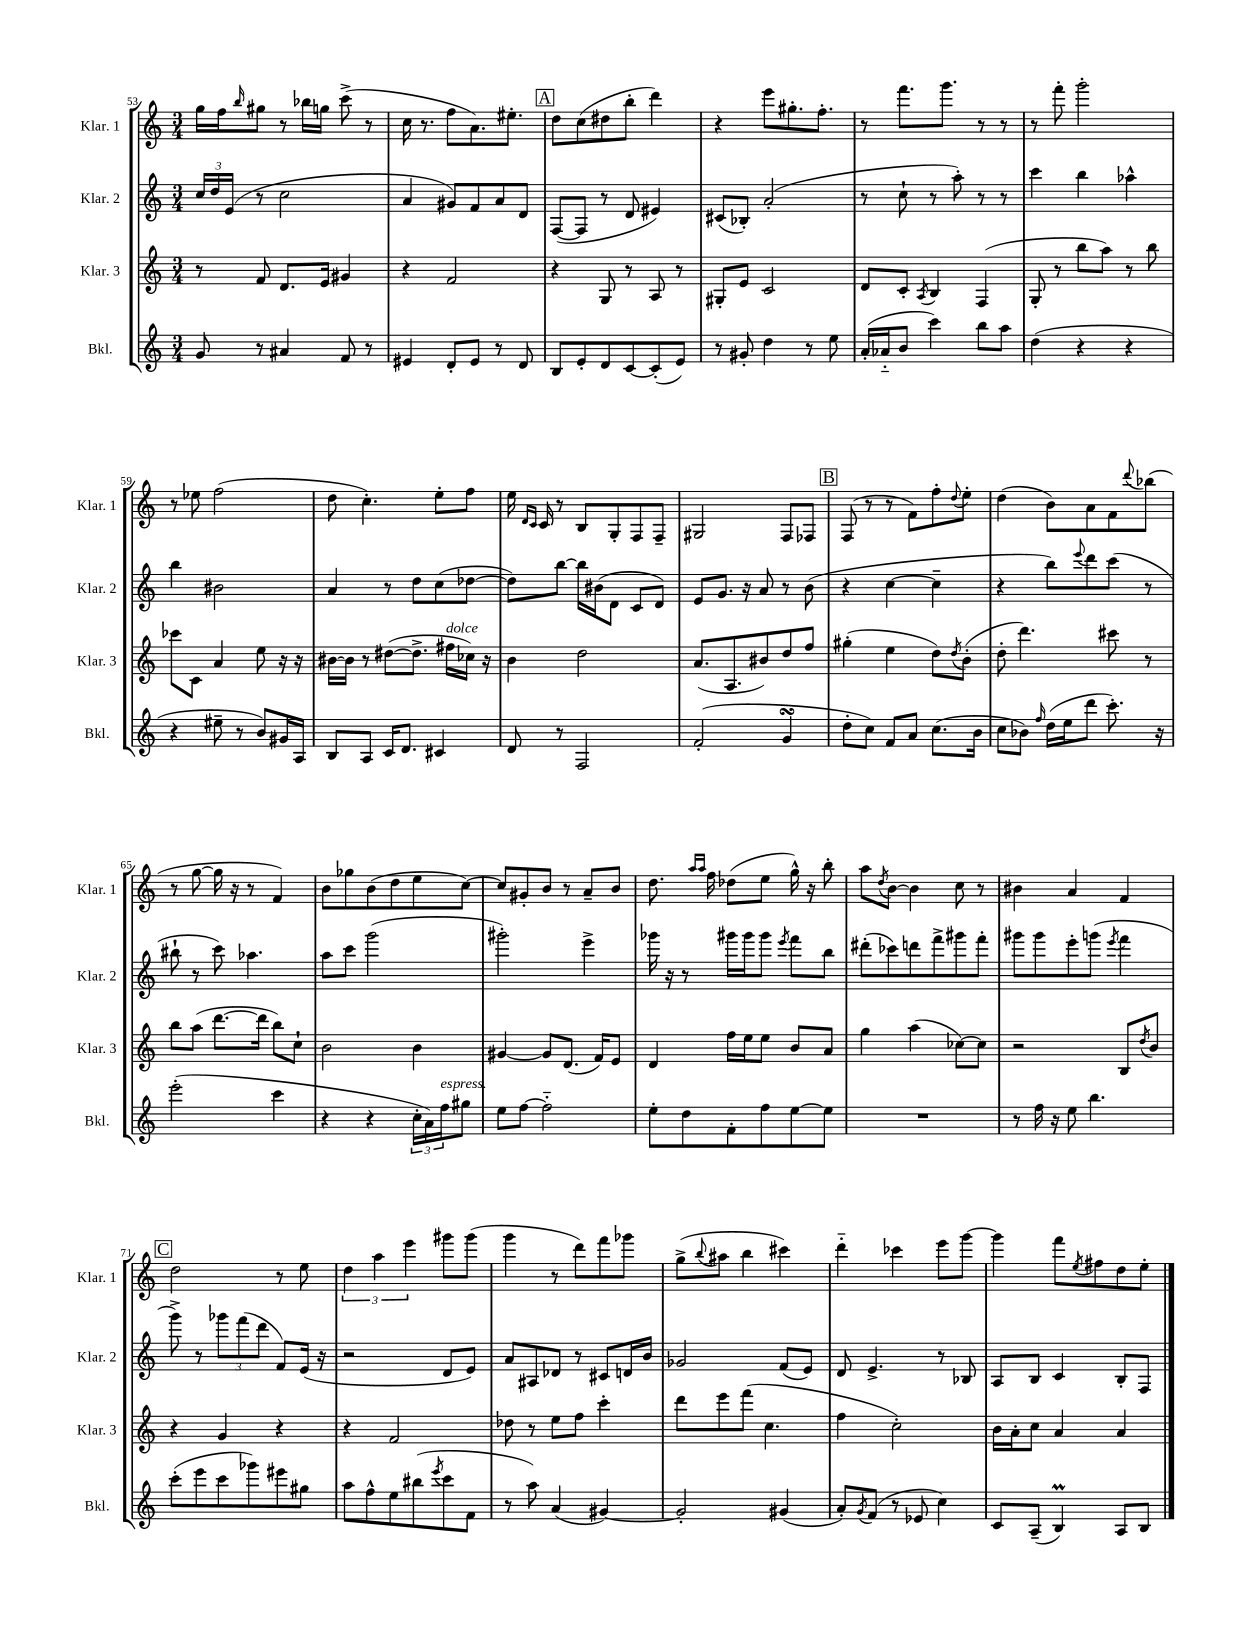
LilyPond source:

<<
\new StaffGroup <<
\new Staff = "s0" \with { instrumentName = "Klar. 1" shortInstrumentName = "Klar. 1" } {
    \clef treble \key c \major \numericTimeSignature \time 3/4
    g''16 f''16 \grace { b''16 } gis''8 r8 bes''16 g''16 c'''8->( r8 |
    c''16 r8. f''8 a'8.) eis''8.-. |
    \mark \markup { \box "A" } d''8 c''8( dis''8 b''8-. d'''4) |
    r4 e'''8 gis''8.-. f''8.-. |
    r8 f'''8. g'''8. r8 r8 |
    r8 f'''8-. g'''2-. |
    r8 ees''8 f''2( |
    d''8 c''4.-.) e''8-. f''8 |
    e''16 \grace { d'16 c'16 } c'16 r8 b8 g8-. f8 f8-- |
    gis2 f8 fes8 |
    \mark \markup { \box "B" } f8( r8 r8 f'8) f''8-. \appoggiatura { d''8 } e''8-. |
    d''4( b'8) a'8 f'8 \appoggiatura { d'''8 } bes''8( |
    r8 g''8~ g''16 r16 r8 f'4) |
    b'8 ges''8 b'8( d''8 e''8 c''8~) |
    c''8 gis'8-. b'8 r8 a'8-- b'8 |
    d''8. \grace { a''16 a''16 } f''16 des''8( e''8 g''16-^) r16 b''8-. |
    a''8 \acciaccatura { d''8 } b'8~ b'4 c''8 r8 |
    bis'4 a'4 f'4 |
    \mark \markup { \box "C" } d''2 r8 e''8 |
    \tuplet 3/2 { d''4 a''4 e'''4 } gis'''8 gis'''8( |
    g'''4 r8 d'''8) f'''8 ges'''8 |
    g''8->( \appoggiatura { b''8 } ais''8 b''4 cis'''4) |
    d'''4-_ ces'''4 e'''8 g'''8~ |
    g'''4 f'''8 \acciaccatura { e''8 } fis''8 d''8 e''8-. \bar "|." |
}
\new Staff = "s1" \with { instrumentName = "Klar. 2" shortInstrumentName = "Klar. 2" } {
    \clef treble \key c \major \numericTimeSignature \time 3/4
    \tuplet 3/2 { c''16 d''16 e'16( } r8 c''2 |
    a'4 gis'8) f'8 a'8 d'8 |
    \mark \markup { \box "A" } f8~( f8 r8 d'8 eis'4) |
    cis'8( bes8-.) a'2-.( |
    r8 c''8-! r8 a''8-.) r8 r8 |
    c'''4 b''4 aes''4-^ |
    b''4 bis'2 |
    a'4 r8 d''8 c''8( des''8~ |
    des''8) b''8~ b''16 bis'16( d'8 c'8 d'8) |
    e'8 g'8. r16 a'8 r8 b'8( |
    \mark \markup { \box "B" } r4 c''4~ c''4-- |
    r4 b''8) \appoggiatura { e'''8 } d'''8 c'''8( r8 |
    bis''8-! r8 c'''8) aes''4. |
    a''8 c'''8 g'''2( |
    gis'''2-.) e'''4-> |
    ges'''16 r16 r8 gis'''16 gis'''16 gis'''8 \acciaccatura { e'''8 } f'''8 b''8 |
    dis'''8-.( ces'''8) d'''8 f'''8-> gis'''8 f'''8-. |
    gis'''8 gis'''8 e'''8-. g'''8( \acciaccatura { e'''8 } f'''4 |
    \mark \markup { \box "C" } g'''8->) r8 \tuplet 3/2 { ges'''8 f'''8( d'''8 } f'8) e'16( r16 |
    r2 d'8 e'8) |
    a'8 ais8 des'8 r8 cis'8 d'16 b'16 |
    ges'2 f'8( e'8) |
    d'8 e'4.-> r8 bes8 |
    a8 b8 c'4 b8-. f8 \bar "|." |
}
\new Staff = "s2" \with { instrumentName = "Klar. 3" shortInstrumentName = "Klar. 3" } {
    \clef treble \key c \major \numericTimeSignature \time 3/4
    r8 f'8 d'8. e'16 gis'4 |
    r4 f'2 |
    \mark \markup { \box "A" } r4 g8 r8 a8 r8 |
    gis8-. e'8 c'2 |
    d'8 c'8-. \acciaccatura { a8 } b4 f4( |
    g8-. r8 b''8 a''8) r8 b''8 |
    ces'''8 c'8 a'4 e''8 r16 r16 |
    bis'16~ bis'16 r8 dis''8~( dis''8.-> fis''16^\markup { \italic "dolce" } ces''16) r16 |
    b'4 d''2 |
    a'8.( a8. bis'8) d''8 f''8 |
    \mark \markup { \box "B" } gis''4-.( e''4 d''8) \acciaccatura { d''8 } b'8-.( |
    d''8-. d'''4.) cis'''8 r8 |
    b''8 a''8( d'''8.~ d'''16 b''8) c''8-! |
    b'2 b'4 |
    gis'4~ gis'8 d'8.( f'16) e'8 |
    d'4 f''16 e''16 e''8 b'8 a'8 |
    g''4 a''4( ces''8~) ces''8 |
    r2 b8 \acciaccatura { d''8 } b'8 |
    \mark \markup { \box "C" } r4 g'4 r4 |
    r4 f'2 |
    des''8 r8 e''8 f''8 c'''4-. |
    d'''8 e'''8 f'''8( c''4. |
    f''4 c''2-.) |
    b'16 a'16-. c''8 a'4 a'4 \bar "|." |
}
\new Staff = "s3" \with { instrumentName = "Bkl." shortInstrumentName = "Bkl." } {
    \clef treble \key c \major \numericTimeSignature \time 3/4
    g'8 r8 ais'4 f'8 r8 |
    eis'4 d'8-. eis'8 r8 d'8 |
    \mark \markup { \box "A" } b8 e'8-. d'8 c'8~ c'8-.( e'8) |
    r8 gis'8-. d''4 r8 e''8 |
    a'16-.( aes'16-_ b'8 c'''4) b''8 a''8 |
    d''4( r4 r4 |
    r4 eis''8-- r8 b'8) gis'16 a16 |
    b8 a8 c'16 d'8. cis'4 |
    d'8 r8 f2 |
    f'2-.( g'4\turn |
    \mark \markup { \box "B" } d''8-. c''8) f'8 a'8 c''8.( b'16 |
    c''8 bes'8) \grace { f''16 } d''16( e''16 d'''8 c'''8.-.) r16 |
    e'''2-.( c'''4 |
    r4 r4 \tuplet 3/2 { c''16-. a'16) f''16^\markup { \italic "espress." } } gis''8 |
    e''8 f''8~ f''2-_ |
    e''8-. d''8 f'8-. f''8 e''8~ e''8 |
    R2. |
    r8 f''16 r16 e''8 b''4. |
    \mark \markup { \box "C" } c'''8-.( e'''8 c'''8 ges'''8) eis'''8 gis''8 |
    a''8 f''8-^ e''8 bis''8( \acciaccatura { e'''8 } c'''8 f'8 |
    r8 a''8) a'4( gis'4~) |
    gis'2-. gis'4( |
    a'8-.) \acciaccatura { g'8 } f'8( r8 ees'8 c''4) |
    c'8 a8--( b4\prall) a8 b8 \bar "|." |
}
>>
>>
\layout { \context { \Score currentBarNumber = #53 } }
